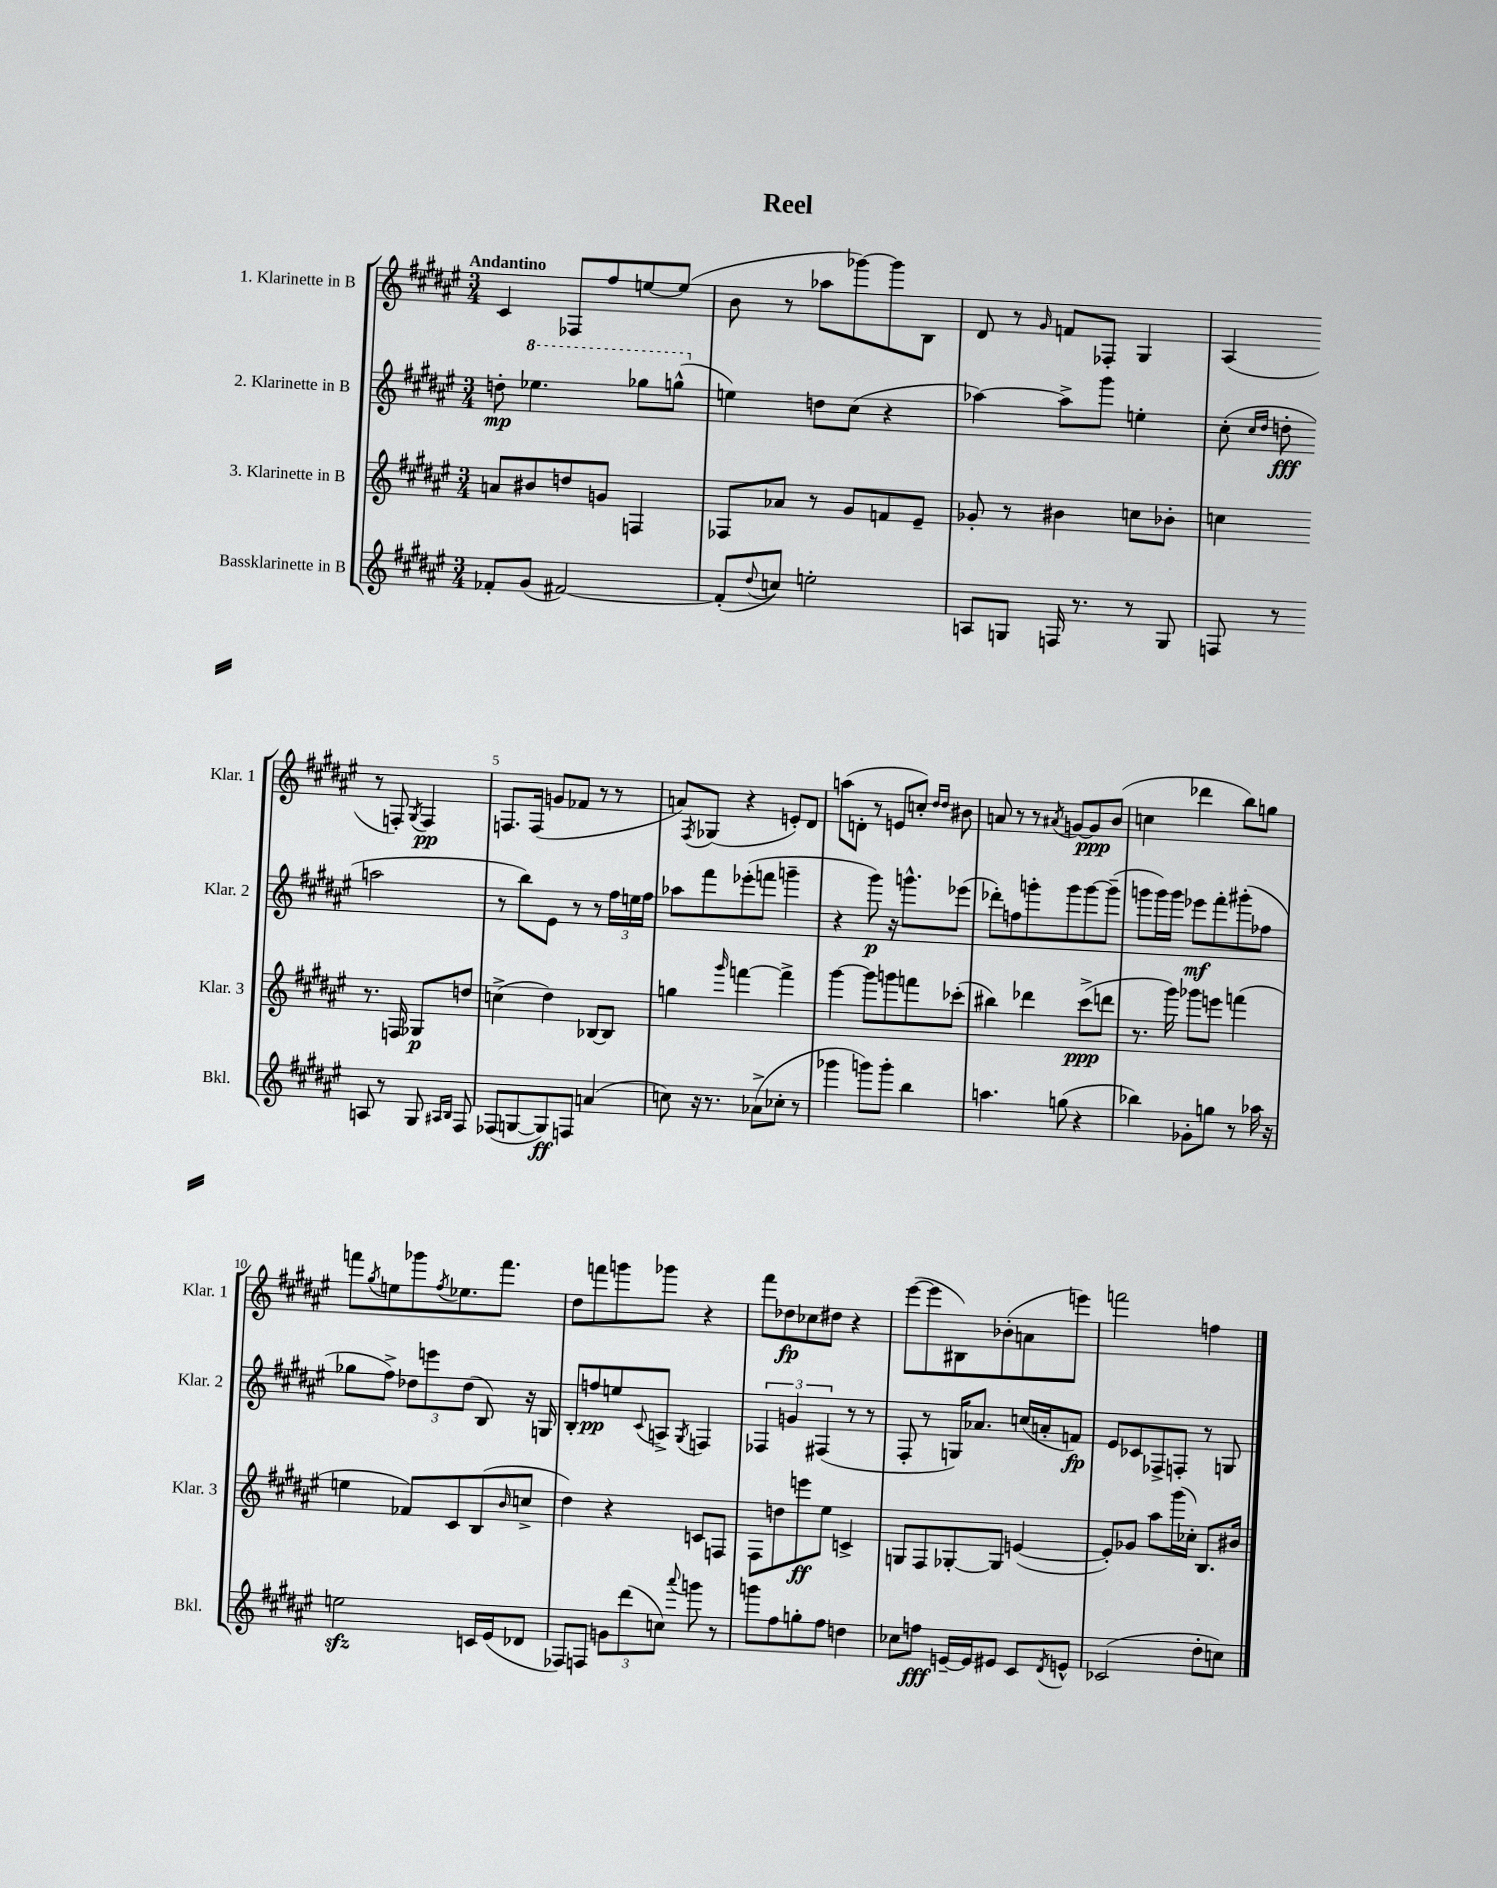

**kern	**dynam	**kern	**dynam	**kern	**dynam	**kern	**dynam
*part4	*part4	*part3	*part3	*part2	*part2	*part1	*part1
*staff4	*staff4	*staff3	*staff3	*staff2	*staff2	*staff1	*staff1
*I"Bassklarinette in B	*	*I"3. Klarinette in B	*	*I"2. Klarinette in B	*	*I"1. Klarinette in B	*
*I'Bkl.	*	*I'Klar. 3	*	*I'Klar. 2	*	*I'Klar. 1	*
*clefG2	*	*clefG2	*	*clefG2	*	*clefG2	*
*k[f#c#g#d#a#e#]	*	*k[f#c#g#d#a#e#]	*	*k[f#c#g#d#a#e#]	*	*k[f#c#g#d#a#e#]	*
*M3/4	*	*M3/4	*	*M3/4	*	*M3/4	*
=1	=1	=1	=1	=1	=1	=1	=1
!	!	!	!	!	!	!LO:TX:a:B:t=Andantino	!
8f-X'/L	.	8an/L	.	8ddn'\	mp	4c#/	.
*	*	*	*	*8va	*	*	*
(8g#/J	.	8b#X/	.	4.eee-X\	.	.	.
[2f#X/)	.	8ddn/	.	.	.	8F-X/L	.
.	.	8gn/J	.	.	.	8ff#/	.
.	.	4Fn/	.	8ggg-X\L	.	[8een/	.
.	.	.	.	(8gggn^^\J	.	(8ee/J]	.
=2	=2	=2	=2	=2	=2	=2	=2
*	*	*	*	*X8va	*	*	*
(8f#'/L]	.	8F-X/L	.	4een\)	.	8b\	.
8qqdd#/	.	.	.	.	.	.	.
8ccn/J)	.	8a-X/J	.	.	.	8r	.
2een'\	.	8r	.	8ddn\L	.	8aa-X\L	.
.	.	8g#/L	.	(8cc#\J	.	[8ggg-X\)	.
.	.	8fn/	.	4r	.	8ggg-\]	.
.	.	8e#~/J	.	.	.	8B\J	.
=3	=3	=3	=3	=3	=3	=3	=3
8An/L	.	8g-X'/	.	[4aa-X\)	.	8d#/	.
8Gn/J	.	8r	.	.	.	8r	.
.	.	.	.	.	.	16qqg#/	.
16Fn/	.	4b#X\	.	8aa-^\L]	.	8fn/L	.
8.r	.	.	.	.	.	.	.
.	.	.	.	8ggg#\J	.	8F-X'/J	.
8r	.	8ccn\L	.	4een'\	.	4G#/	.
8G/	.	8b-X'\J	.	.	.	.	.
=4	=4	=4	=4	=4	=4	=4	=4
8Fn/	.	4ccn\	.	(8cc#'\	.	(4A#/	.
.	.	.	.	16qqcc#/LL	.	.	.
.	.	.	.	16qqdd#/JJ	.	.	.
8r	.	.	.	8ddn'\	fff	.	.
8An/	.	8.r	.	2aan\	.	8r	.
8r	.	.	.	.	.	8Fn'/)	.
.	.	16Fn/	.	.	.	.	.
.	.	.	.	.	.	8qG#/	.
8G#/	.	8G-X/L	p	.	.	4F/	pp
16qqA#X/LL	.	.	.	.	.	.	.
16qqB/JJ	.	.	.	.	.	.	.
8F/	.	8ddn/J	.	.	.	.	.
!!LO:LB:g=z
=5	=5	=5	=5	=5	=5	=5	=5
(8F-X/L	.	(4ccn^\	.	8r	.	8.Fn/L	.
[8Gn/	.	.	.	8bb\L)	.	.	.
.	.	.	.	.	.	(16F/Jk	.
8G/])	ff	4dd#\)	.	8e#\J	.	8gn/L	.
8Fn/J	.	.	.	8r	.	8f-X/J	.
(4an/	.	[8B-X/L	.	8r	.	8r	.
.	.	8B-/J]	.	24ff#\LL	.	8r	.
.	.	.	.	24een\	.	.	.
.	.	.	.	24ff#\JJ	.	.	.
=6	=6	=6	=6	=6	=6	=6	=6
8ccn\)	.	4ggn\	.	8aa-X\L	.	8an/L)	.
.	.	.	.	.	.	8qF#/	.
16r	.	.	.	8fff#\	.	(8G-X/J	.
8.r	.	.	.	.	.	.	.
.	.	16qqggg#/	.	.	.	.	.
.	.	[4fffn\	.	(8eee-X'\	.	4r	.
(8a-X^\L	.	.	.	8fffn\J	.	.	.
8cc-X'\J	.	4fff^\]	.	4gggn~\	.	8en'/L)	.
8r	.	.	.	.	.	8d#/J	.
=7	=7	=7	=7	=7	=7	=7	=7
4ggg-X\	.	[4ggg#\	.	4r	.	(8aan\L	.
.	.	.	.	.	.	8dn'\J	.
8gggn\L)	.	8ggg#\L]	.	8ggg#\)	p	8r	.
8ggg'\J	.	8gggn\	.	16r	.	8en/L	.
.	.	.	.	8.gggn^^\L	.	.	.
4bb\	.	8fffn\	.	.	.	8ccn'/J)	.
.	.	.	.	.	.	16qqdd#/LL	.
.	.	.	.	.	.	16qqdd#/JJ	.
.	.	(8ccc-X'\J	.	(8eee-X\J	.	8b#X\	.
=8	=8	=8	=8	=8	=8	=8	=8
4.aan\	.	4bb#X\)	.	8ddd-X'\L)	.	8an/	.
.	.	.	.	8ffn\	.	8r	.
.	.	4ddd-X\	.	8gggn'\	.	8r	.
.	.	.	.	.	.	8qa#X/	.
(8ggn\	.	.	.	8ggg\	.	[8gn/L	.
4r	.	(8ccc#^\L	ppp	[8ggg\	.	8g/]	ppp
.	.	8dddn\J	.	(8ggg~\J]	.	(8b/J	.
=9	=9	=9	=9	=9	=9	=9	=9
4bb-X\)	.	8.r	.	8gggn\L	.	4ccn\	.
.	.	.	.	16ggg\L)	.	.	.
.	.	16ggg#\)	.	16ggg\JJ	.	.	.
8g-X'\L	.	8ggg-X\L	.	8eee-X\L	mf	4ddd-X\	.
8ggn\J	.	8eeen\J	.	8fff#'\	.	.	.
8r	.	(4fffn\	.	(8ggg#X'\	.	8bb\L)	.
16aa-X\	.	.	.	8ff-X\J	.	8ggn\J	.
16r	.	.	.	.	.	.	.
!!LO:LB:g=z
=10	=10	=10	=10	=10	=10	=10	=10
2eenzz\	.	4een\	.	8gg-X\L	.	8fffn\L	.
.	.	.	.	.	.	8qgg#/	.
.	.	.	.	8ff#^\J)	.	8een\	.
.	.	8f-X/L)	.	12dd-X\L	.	8ggg-X\	.
.	.	.	.	12eeen\	.	.	.
.	.	.	.	.	.	8qff#/	.
.	.	8c#/	.	.	.	8.ee-X\	.
.	.	.	.	(12dd-\J	.	.	.
16cn/LL	.	(8B/	.	8B/)	.	.	.
(16e#/J	.	.	.	.	.	8.fff\J	.
.	.	16qqb/	.	.	.	.	.
8d-X/J	.	8ccn^/J	.	16r	.	.	.
.	.	.	.	16Gn/	.	.	.
=11	=11	=11	=11	=11	=11	=11	=11
8F-X/L)	.	4dd#\)	.	8B'/L	.	8dd#\L	.
8Fn/J	.	.	.	8ffn/	pp	8fffn\	.
12gn\L	.	4r	.	8een/	.	8gggn\	.
(12ddd#\	.	.	.	.	.	.	.
.	.	.	.	8qqc#/	.	.	.
.	.	.	.	8An^/J	.	8ggg-X\J	.
12ccn\J)	.	.	.	.	.	.	.
8qqaaa#/	.	.	.	8qG#/	.	.	.
8gggn\	.	8cn/L	.	4Fn/	.	4r	.
8r	.	8Fn/J	.	.	.	.	.
=12	=12	=12	=12	=12	=12	=12	=12
8gggn\L	.	8F#\L	.	6F-X/	.	8fff#\L	.
8ff#\	.	8ddn\	.	.	.	8dd-X\	fp
.	.	.	.	6gn/	.	.	.
8ggn'\	.	8eeen\	ff	.	.	8cc-X\	.
.	.	.	.	(6F#X/	.	.	.
8ff#\J	.	8ee#\J	.	.	.	8dd#X\J	.
4ddn\	.	4cn^/	.	8r	.	4r	.
.	.	.	.	8r	.	.	.
=13	=13	=13	=13	=13	=13	=13	=13
8cc-X\L	.	8Gn/L	.	8F#'/	.	([8eee#\L	.
8ffn\J	fff	8F#/	.	8r	.	8eee#\]	.
[16en~/LL	.	[8G-X'/	.	16Gn/KL)	.	8B#X\)	.
16e/J]	.	.	.	8.a-X/J	.	.	.
8e#X/J	.	8G-/J]	.	.	.	(8b-X'\	.
8c#/L	.	([4en/	.	(16ccn/LL	.	8an\	.
.	.	.	.	16an'/J	.	.	.
8qd#/	.	.	.	.	.	.	.
8en^^/J	.	.	.	8fn/J)	fp	8eeen\J)	.
=14	=14	=14	=14	=14	=14	=14	=14
(2c-X/	.	8e'/L])	.	8e#/L	.	2fffn\	.
.	.	8g-X/J	.	8c-X/	.	.	.
.	.	8aa#\L	.	8F-X^/	.	.	.
.	.	(16ggg#\L	.	8Fn'/J	.	.	.
.	.	16cc-X'\JJ)	.	.	.	.	.
8dd#'\L	.	8.B/L	.	8r	.	4ffn\	.
8ccn\J)	.	.	.	8Gn/	.	.	.
.	.	16b#X/Jk	.	.	.	.	.
==	==	==	==	==	==	==	==
*-	*-	*-	*-	*-	*-	*-	*-
